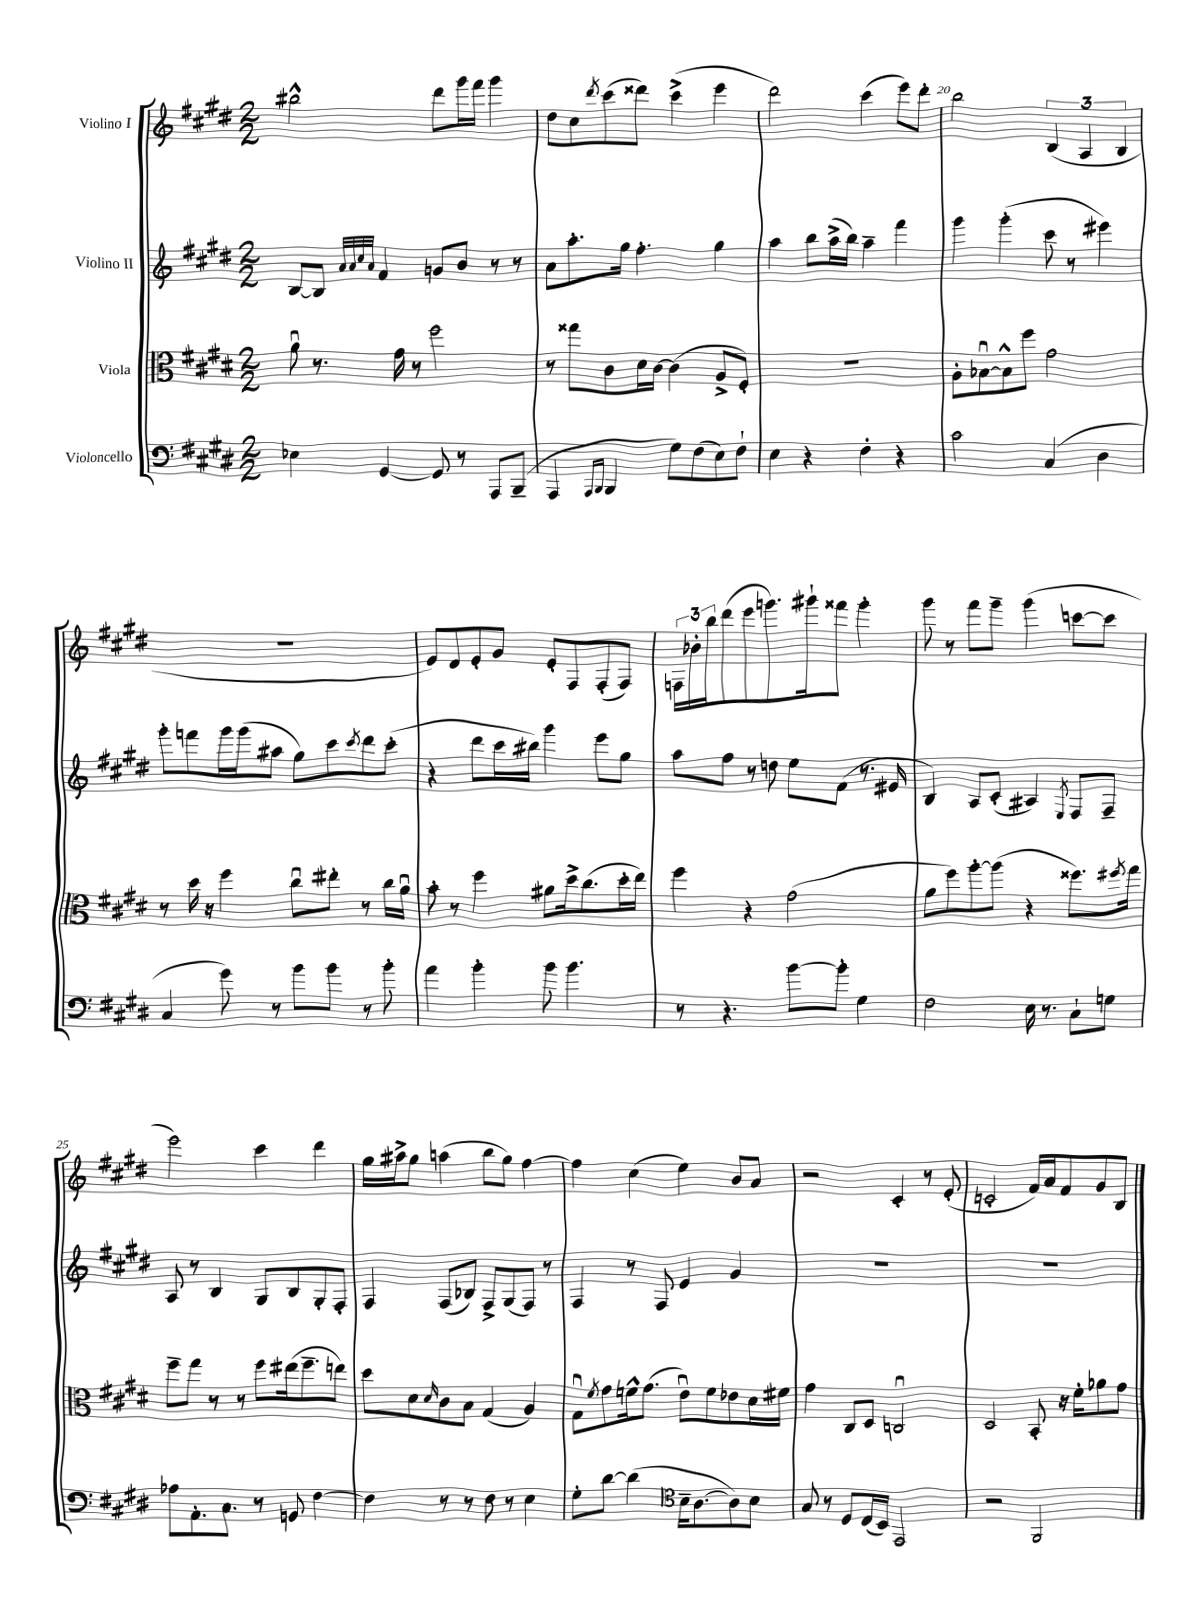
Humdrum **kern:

**kern	**kern	**kern	**kern
*staff4	*staff3	*staff2	*staff1
*clefF4	*clefC3	*clefG2	*clefG2
*k[f#c#g#d#]	*k[f#c#g#d#]	*k[f#c#g#d#]	*k[f#c#g#d#]
*M2/2	*M2/2	*M2/2	*M2/2
4E-\	8au\	[8B/L	2bb#^^\
.	8.r	8B/]J	.
.	.	32qqa/LLL	.
.	.	32qqa/	.
.	.	32qqcc#/	.
.	.	32qqa/JJJ	.
[4GG#/	.	4f#/	.
.	16g#\	.	.
.	8r	.	.
8GG#/]	2ff#\	8g/L	8ddd#\L
8r	.	8b/J	16ggg#\L
.	.	.	16fff#\JJ
8AAA/L	.	8r	4ggg#\
(8BBB~/J	.	8r	.
=	=	=	=
4AAA/	8r	8a\L	8dd#\L
.	8gg##\L	8.aa'\	8cc#\
16qqAAA/LL	.	.	.
16qqBBB/JJ	.	.	8qddd#/
4BBB/	8c#\	.	(8ccc#\
.	.	16gg#\Jk	.
.	16d#\L	4.ff#'\	8ddd##\J)
.	[16c#\JJ	.	.
8G#\L)	(4c#\]	.	(4ccc#^\
(8F#\	.	.	.
8E\)	8A^/L	4gg#\	4eee\
8F#`\J	8F#'/J)	.	.
=	=	=	=
4E\	1r	4aa\	2ddd#\)
4r	.	8bb\L	.
.	.	(16aa^\L	.
.	.	16bb\JJ)	.
4F#'\	.	4aa~\	(4ccc#\
4r	.	4fff#\	8eee\L)
.	.	.	8ddd#'\J
=	=	=	=
2c#\	8A'\L	4ggg#\	2bb\
.	[8B-u\	.	.
.	8B-^^\]	(4ggg#'\	.
.	8ff#\J	.	.
(4C#/	2g#\	8ccc#\	(6B/
.	.	8r	.
.	.	.	6A/
4D#\	.	4eee#\)	.
.	.	.	6B/
=	=	=	=
4C#/	8r	8ggg#'\L	1r
.	16dd#\	8fff\	.
.	16r	.	.
8g#\)	4ff#\	16ggg#\L	.
.	.	(16ggg#\J	.
8r	.	8aa#\J	.
8b\L	8cc#u\L	8gg#\L)	.
8b\J	8ee#'\J	8ccc#\	.
.	.	8qccc#/	.
8r	8r	8ddd#\	.
8b'\	16cc#\LL	(8ccc#'\J	.
.	16au\JJ	.	.
=	=	=	=
4a\	8b'\	4r	8e/L)
.	8r	.	8d#/
4b'\	4ff#\	8ddd#\L	8e'/
.	.	16ccc#\L	8g#/J
.	.	16bb#\JJ)	.
8b\	8a#\L	4ggg#\	8e'/L
4.b\	16dd#^\k	.	8F#/
.	(8.cc#\	.	.
.	.	8eee\L	(8F#'/
.	16dd#'\L	8gg#\J	8F#/J)
.	16ee\JJ)	.	.
=	=	=	=
8r	4ff#\	8aa\L	24F\LL
.	.	.	24b-'\
.	.	.	24bb\J
4.r	.	8ff#\J	(8ddd#\
.	4r	8r	8eee\
.	.	8dd\	8.ggg\)
[8b\L	(2g#\	8ee\L	.
.	.	.	16ggg#`\k
8b'\]J	.	(8f#\J	8fff##\J
4G#\	.	8.r	4ggg#'\
.	.	16e#/	.
=	=	=	=
2F#\	8a\L	4B/)	8ggg#\
.	8ff#\)	.	8r
.	[8aa'\	8A/L	8fff#\L
.	(8aa\]J	(8c#'/J	8ggg#~\J
16E\	4r	4A#/)	(4ggg#\
8.r	.	.	.
.	.	8qE/	.
8C#`\L	8.ff##\L)	8F#/L	[8ccc\L
8G\J	.	8F#~/J	8ccc\]J
.	8qff#/	.	.
.	16gg#\Jk	.	.
=	=	=	=
8A-\L	8ff#~\L	8A/	2eee\)
8.AA'\	8gg#\J	8r	.
.	8r	4B/	.
8.C#\J	.	.	.
.	8r	.	.
8r	8ff#\L	8G#/L	4ccc#\
8GG/	(16ee#\k	8B/	.
.	8.ff#~\	.	.
[4F#\	.	8G#'/	4ddd#\
.	8ee\J)	8F#'/J	.
=	=	=	=
4F#\]	8dd#\L	4F#/	16gg#\LL
.	.	.	16aa#^\J
.	8d#\	.	8gg#\J
.	16qqd#/	.	.
8r	8c#\	(8F#/L	(4aa\
8r	8B\J	8B-/J)	.
8F#\	(4G#/	8F#^/L	8bb\L
8r	.	(8G#/	8gg#\J)
4E\	4A/)	8F#/J)	[4ff#\
.	.	8r	.
=	=	=	=
8G#'\L	8G#u\L	4F#/	4ff#\]
.	8qf#/	.	.
[8d#\J	8g#\	.	.
(4d#\]	16f^^\k	8r	(4cc#\
.	(8.g#\J	.	.
.	.	8F#/	.
*clefC4	*	*	*
16B~\LK	8eu\L)	4e/	4ee\)
[8.A\	.	.	.
.	8f\	.	.
8A\])	8e-\	4g#/	8b/L
8B\J	16d#\L	.	8a/J
.	16f#\JJ	.	.
=	=	=	=
8G#/	4g#\	1r	2r
8r	.	.	.
8D#/L	8C#/L	.	.
(16C#/L	8D#/J	.	.
16BB/JJ)	.	.	.
2EE/	2Cu/	.	4c#'/
.	.	.	8r
.	.	.	(8e'/
=	=	=	=
2r	2D#/	1r	2c'/
2FF#/	8BB'/	.	16f#/LL)
.	.	.	16a/J
.	16r	.	8f#/
.	16f#'\LK	.	.
.	8a-\	.	8g#/
.	8g#\J	.	8B/J
==	==	==	==
*-	*-	*-	*-
